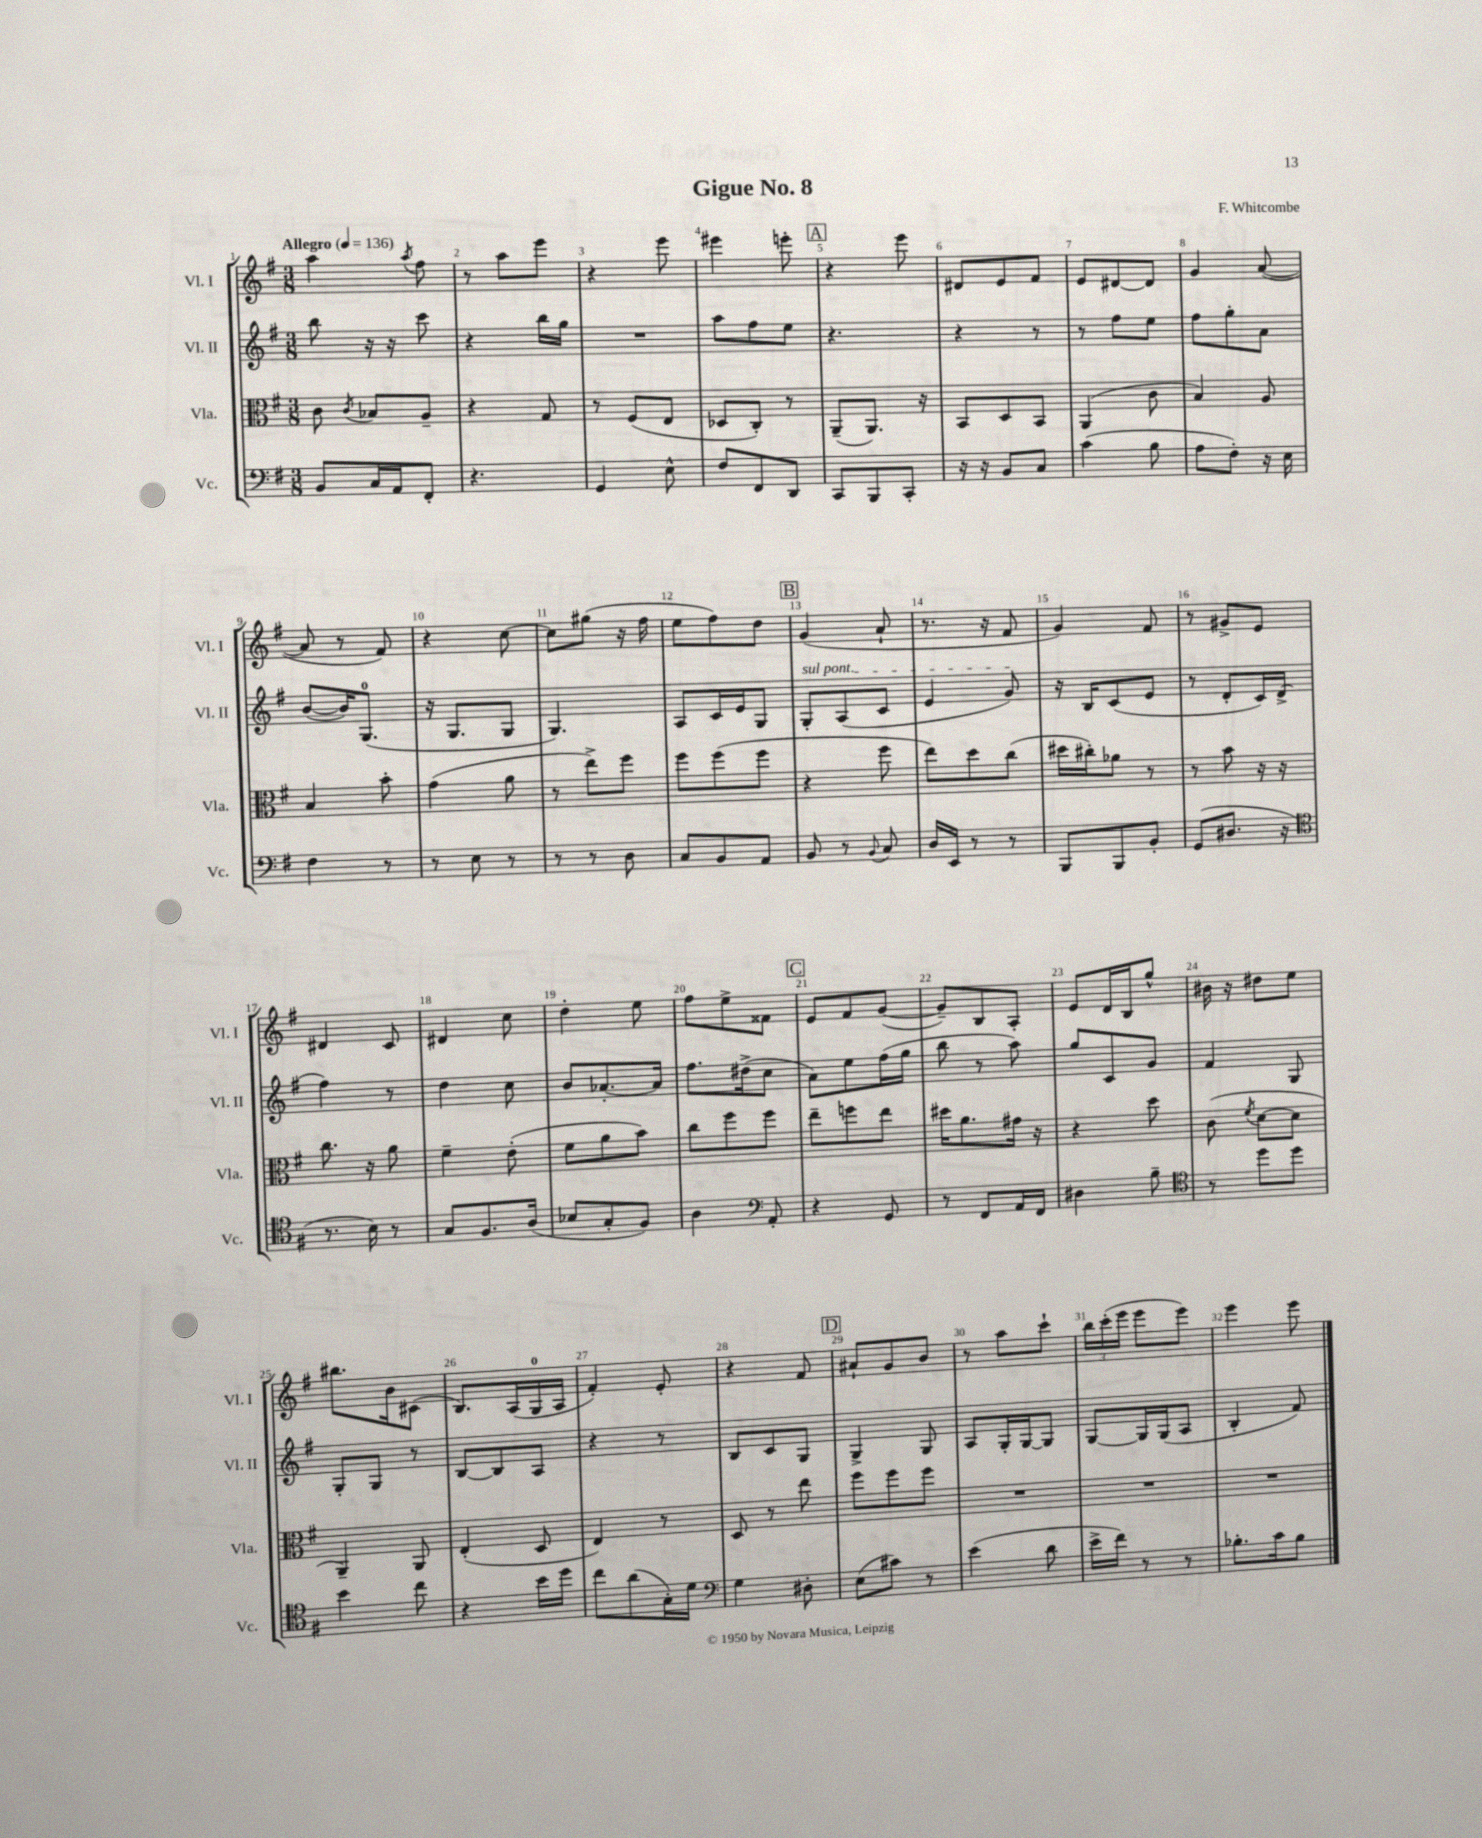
\header { title = "Gigue No. 8" composer = "F. Whitcombe" }
<<
\new StaffGroup <<
\new Staff = "s0" \with { instrumentName = "Vl. I" shortInstrumentName = "Vl. I" } {
    \clef treble \key g \major \numericTimeSignature \time 3/8 \tempo "Allegro" 4 = 136
    \autoBeamOff a''4 \acciaccatura { a''8 } fis''8 |
    r8 a''8[ e'''8] |
    r4 e'''8 |
    eis'''4 e'''8-. |
    \mark \markup { \box "A" } r4 e'''8 |
    dis'8[ e'8 fis'8] |
    e'8[ dis'8~ dis'8] |
    g'4 a'8~( |
    a'8 r8 fis'8) |
    r4 c''8~ |
    c''8[ gis''8]( r16 fis''16 |
    e''8[ fis''8) d''8] |
    \mark \markup { \box "B" } g'4( a'8-! |
    r8. r16 fis'8 |
    g'4) fis'8 |
    r8 gis'8[-> e'8] |
    dis'4 c'8 |
    dis'4 c''8 |
    d''4-. e''8 |
    fis''8[ e''8-> fisis'8] |
    \mark \markup { \box "C" } e'8[ fis'8 g'8]~( |
    g'8[--) b8 a8]-. |
    e'8[ d'16 b16 g''8]-^ |
    bis'16 r16 dis''8[ e''8] |
    bis''8.[ b'16 cis'8]( |
    b8.[) a16( g16-0 a16] |
    fis'4-.) e'8-. |
    r4 fis'8 |
    \mark \markup { \box "D" } ais'8[-! g'8 b'8] |
    r8 a''8[ c'''8]-! |
    \tuplet 3/2 { b''16[ c'''16-.( e'''16] } e'''8[ e'''8]) |
    e'''4 e'''8 \bar "|." |
}
\new Staff = "s1" \with { instrumentName = "Vl. II" shortInstrumentName = "Vl. II" } {
    \clef treble \key g \major \numericTimeSignature \time 3/8
    \autoBeamOff b''8 r16 r16 c'''8 |
    r4 b''16[ g''16] |
    R4. |
    a''8[ fis''8 e''8] |
    \mark \markup { \box "A" } r4. |
    r4 r8 |
    r8 fis''8[ e''8] |
    fis''8[ g''8-. a'8] |
    b'8[~( b'16) g8.]-0( |
    r16 g8.[ g8] |
    g4.) |
    a8[ c'16 e'16 g8] |
    \mark \markup { \box "B" } \once \override TextSpanner.bound-details.left.text = \markup { \italic "sul pont." } g8[-.\startTextSpan a8( c'8] |
    e'4 g'8\stopTextSpan) |
    r16 b16[ c'8( e'8] |
    r8 d'8[-. c'16) d'16]->( |
    fis''4) r8 |
    d''4 c''8 |
    b'8[ aes'8.~-. aes'16] |
    fis''8.[ dis''16->( c''8] |
    \mark \markup { \box "C" } a'8[) e''8 fis''16( g''16] |
    b''8 r8 a''8) |
    g''8[ c'8 g'8] |
    fis'4 g8 |
    g8[-. g8] r8 |
    b8[~ b8 a8] |
    r4 r8 |
    b8[ c'8 g8] |
    \mark \markup { \box "D" } g4-> g8 |
    a8[ g16-. g16~ g8] |
    g8[~ g16 g16( a8] |
    b4-. fis'8) \bar "|." |
}
\new Staff = "s2" \with { instrumentName = "Vla." shortInstrumentName = "Vla." } {
    \clef alto \key g \major \numericTimeSignature \time 3/8
    \autoBeamOff c'8 \acciaccatura { c'8 } bes8[ a8]-- |
    r4 g8 |
    r8 fis8[( e8] |
    des8[ c8]-.) r8 |
    \mark \markup { \box "A" } a,8[--( a,8.]) r16 |
    b,8[ d8 b,8] |
    a,4( c'8 |
    b4) a8 |
    b4 b'8-. |
    g'4( a'8 |
    r8 e''8[->) fis''8] |
    fis''8[ fis''8( fis''8] |
    \mark \markup { \box "B" } r4 fis''8 |
    e''8[) d''8 c''8]( |
    dis''16[ cis''16-.) aes'8] r8 |
    r8 b'8 r16 r16 |
    c''8. r16 a'8 |
    fis'4-- e'8-.( |
    fis'8[ a'8 b'8]) |
    c''8[ fis''8 fis''8] |
    \mark \markup { \box "C" } e''8[-- f''8 e''8] |
    dis''16[ a'8. gis'16] r16 |
    r4 d''8 |
    c'8( \acciaccatura { fis'8 } d'8[~ d'8] |
    a,4--) a,8 |
    e4-.( d8 |
    e4) r8 |
    d8 r8 e''8 |
    \mark \markup { \box "D" } fis''8[ fis''8 fis''8] |
    R4. |
    R4. |
    R4. \bar "|." |
}
\new Staff = "s3" \with { instrumentName = "Vc." shortInstrumentName = "Vc." } {
    \clef bass \key g \major \numericTimeSignature \time 3/8
    \autoBeamOff b,8[ c16 a,16 fis,8]-. |
    r4. |
    g,4 e8-^ |
    fis8[ fis,8 d,8] |
    \mark \markup { \box "A" } c,8[ b,,8 c,8]-. |
    r16 r16 b,8[ c8] |
    c'4( b8 |
    a8[ fis8]-.) r16 e16 |
    fis4 r8 |
    r8 e8 r8 |
    r8 r8 d8 |
    c8[ b,8 a,8] |
    \mark \markup { \box "B" } b,8 r8 \appoggiatura { b,8 } c8 |
    d16[ e,16] r8 r8 |
    b,,8[ b,,8 b,8]-. |
    g,8[( dis8.] r16 |
    \clef tenor r8. b16) r8 |
    g8[ fis8. a16]( |
    bes8[ g8-. fis8]) |
    a4 \clef bass a,8-. |
    \mark \markup { \box "C" } r4 g,8 |
    r8 fis,8[ a,16 fis,16] |
    dis4 b8-- |
    \clef tenor r8 d''8[ d''8] |
    b'4 c''8 |
    r4 b'16[ d''16] |
    c''8[ a'8( g16-.) d'16] |
    \clef bass g4 dis8-. |
    \mark \markup { \box "D" } e8[( cis'8]) r8 |
    e'4( d'8 |
    e'16[-> fis'16]) r8 r8 |
    bes8.[-. c'16 bes8] \bar "|." |
}
>>
>>
\layout { \context { \Score \override BarNumber.break-visibility = ##(#f #t #t) barNumberVisibility = #all-bar-numbers-visible } }
